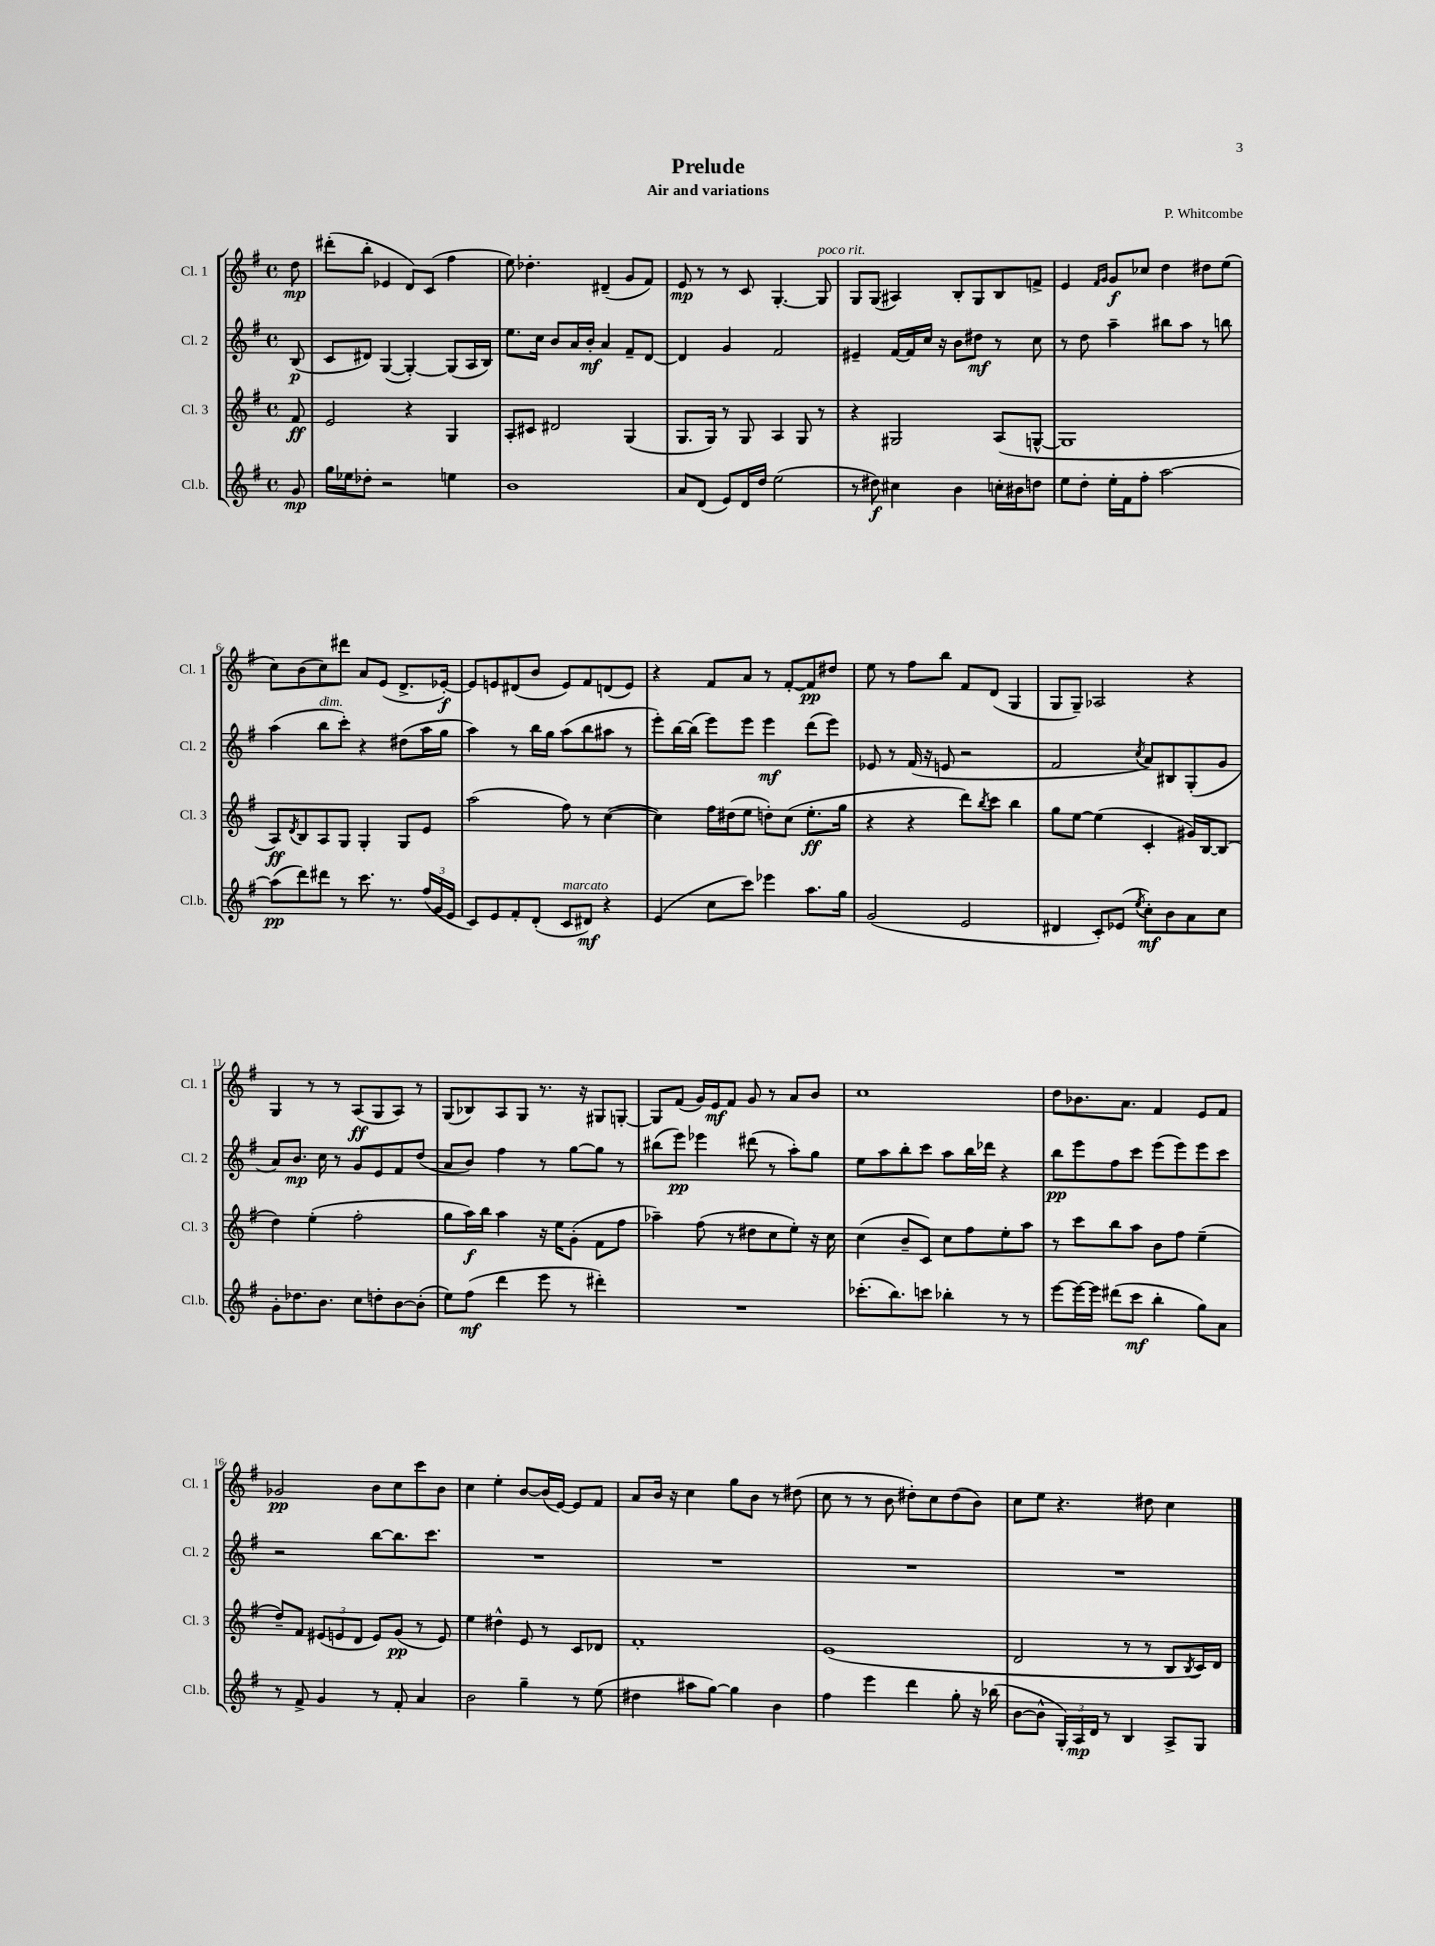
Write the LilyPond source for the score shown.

\header { title = "Prelude" composer = "P. Whitcombe" subtitle = "Air and variations" }
<<
\new StaffGroup <<
\new Staff = "s0" \with { instrumentName = "Cl. 1" shortInstrumentName = "Cl. 1" } {
    \clef treble \key g \major \defaultTimeSignature \time 4/4 \partial 8
    d''8\mp |
    dis'''8-.( b''8-. ees'4 d'8) c'8( fis''4 |
    e''8) des''4.-. dis'4--( g'8 fis'8) |
    e'8\mp r8 r8 c'8 g4.~-. g8^\markup { \italic "poco rit." } |
    g8 g8( ais4) b8-. g8 b8 f'8-> |
    e'4 \grace { fis'16 g'16 } g'8\f ces''8 d''4 dis''8 e''8( |
    c''8) b'8( c''8) dis'''8 a'8 e'8( d'8.-> ees'16~-.\f) |
    ees'8 e'8 dis'8( b'8 e'8) fis'8 d'8( e'8) |
    r4 fis'8 a'8 r8 fis'8~-. fis'8\pp dis''8 |
    e''8 r8 fis''8 b''8 fis'8 d'8( g4 |
    g8 g8--) aes2 r4 |
    g4 r8 r8 a8\ff( g8 a8) r8 |
    g8( bes8) a8 g8 r8. r16 gis8 g8~-. |
    g8 fis'8( g'16) e'16\mf fis'8 g'8 r8 a'8 b'8 |
    c''1 |
    d''8 bes'8. a'8. fis'4 e'8 fis'8 |
    ges'2\pp b'8 c''8 c'''8 b'8 |
    c''4 e''4-. b'8~ b'16( e'16~) e'8 fis'8 |
    a'8 b'16 r16 c''4 g''8 b'8 r8 dis''8( |
    c''8 r8 r8 b'8 dis''8-.) c''8 dis''8( b'8) |
    c''8 e''8 r4. dis''8 c''4 \bar "|." |
}
\new Staff = "s1" \with { instrumentName = "Cl. 2" shortInstrumentName = "Cl. 2" } {
    \clef treble \key g \major \defaultTimeSignature \time 4/4 \partial 8
    b8\p( |
    c'8 dis'8) g4~( g4~-.) g8( a16 b16) |
    e''8. c''16 b'8 a'16 b'16-.\mf a'4 fis'8-- d'8~ |
    d'4 g'4 fis'2 |
    eis'4-- fis'16~ fis'16 c''16 r16 b'8 dis''8\mf r8 c''8 |
    r8 d''8 a''4-- bis''8 a''8 r8 b''8 |
    a''4( b''8^\markup { \italic "dim." } c'''8-.) r4 dis''8( a''16 g''16 |
    a''4) r8 b''16 g''16 a''8( b''8 ais''8 r8 |
    e'''8-.) b''16~ b''16( e'''8) e'''8 e'''4\mf d'''8( e'''8) |
    ees'8 r8 fis'16( r16 e'8 r2 |
    fis'2 \acciaccatura { c''8 } a'8) bis8 g8-.( g'8 |
    a'8) b'8.\mp c''16 r8 g'8 e'8 fis'8 d''8( |
    a'8 b'8) fis''4 r8 g''8~ g''8 r8 |
    bis''8( e'''8\pp) ees'''4 dis'''8( r8 a''8-.) g''8 |
    e''8 a''8 b''8-. c'''8 a''8 b''16 des'''16 r4 |
    b''8\pp e'''8 fis''8 c'''8 e'''8( e'''8) e'''8 c'''8 |
    r2 b''8~ b''8. c'''8. |
    R1 |
    R1 |
    R1 |
    R1 \bar "|." |
}
\new Staff = "s2" \with { instrumentName = "Cl. 3" shortInstrumentName = "Cl. 3" } {
    \clef treble \key g \major \defaultTimeSignature \time 4/4 \partial 8
    fis'8\ff |
    e'2 r4 g4 |
    a8-. cis'8 dis'2 g4( |
    g8. g16) r8 g8 a4 g8 r8 |
    r4 gis2 a8( g8~-^ |
    g1 |
    a8\ff) \acciaccatura { d'8 } b8 a8 g8 g4-. g8 e'8 |
    a''2( fis''8) r8 c''4~( |
    c''4) fis''16 dis''16( e''8 d''8-.) c''8( e''8.-.\ff g''16 |
    r4 r4 d'''8) \acciaccatura { b''8 } c'''8 b''4 |
    g''8 e''8~ e''4( c'4-. gis'16) b16~ b8( |
    d''4) e''4-.( fis''2-. |
    g''8 a''16\f) b''16 a''4 r16 e''16 g'8-.( fis'8 fis''8 |
    aes''4--) fis''8( r8 dis''8 c''8 e''8-.) r16 c''16 |
    c''4( b'8-- c'8) c''8 fis''8 e''8-. a''8 |
    r8 c'''8 b''8 a''8 b'8 fis''8 e''4--( |
    d''8--) fis'8 \tuplet 3/2 { eis'8( e'8 d'8 } e'8) g'8\pp( r8 e'8) |
    e''4 dis''4-^ e'8 r8 c'8 des'8 |
    fis'1-. |
    e'1( |
    d'2 r8 r8 b8 \acciaccatura { b8 } c'16) d'16 \bar "|." |
}
\new Staff = "s3" \with { instrumentName = "Cl.b." shortInstrumentName = "Cl.b." } {
    \clef treble \key g \major \defaultTimeSignature \time 4/4 \partial 8
    g'8\mp |
    g''16 ees''16 des''8-. r2 e''4 |
    b'1 |
    a'8 d'8( e'8) d'16 d''16 e''2( |
    r8 dis''8\f) cis''4 b'4 c''16-. bis'16 d''8 |
    e''8 d''8-. e''16-. fis'16 fis''8-. a''2~ |
    a''8\pp( d'''8) dis'''8 r8 c'''8. r8. \tuplet 3/2 { fis''16( g'16 e'16 } |
    c'8) e'8 fis'8-. d'8-.( c'8^\markup { \italic "marcato" } dis'8\mf) r4 |
    e'4( c''8 c'''8) ees'''4 a''8. g''16 |
    g'2( e'2 |
    dis'4 c'8-.) ees'8( \acciaccatura { e''8 } c''8-.\mf) b'8 a'8 c''8 |
    g'8-. des''8. b'8. c''8 d''8-. b'8~ b'8-.( |
    e''8) fis''8\mf( d'''4 e'''8 r8 dis'''4-.) |
    R1 |
    ces'''8.-.( b''8.) c'''8 bes''4-. r8 r8 |
    e'''8~ e'''16~ e'''16 dis'''8( c'''8\mf b''4-. g''8) a'8 |
    r8 fis'8-> g'4 r8 fis'8-. a'4 |
    b'2 g''4-- r8 e''8( |
    dis''4 ais''8 g''8~) g''4 b'4 |
    fis''4 e'''4 d'''4 g''8-. r16 bes''16( |
    b'8~ b'8-^ \tuplet 3/2 { g16-.) a16\mp d'16 } r8 b4 a8-> g8 \bar "|." |
}
>>
>>
